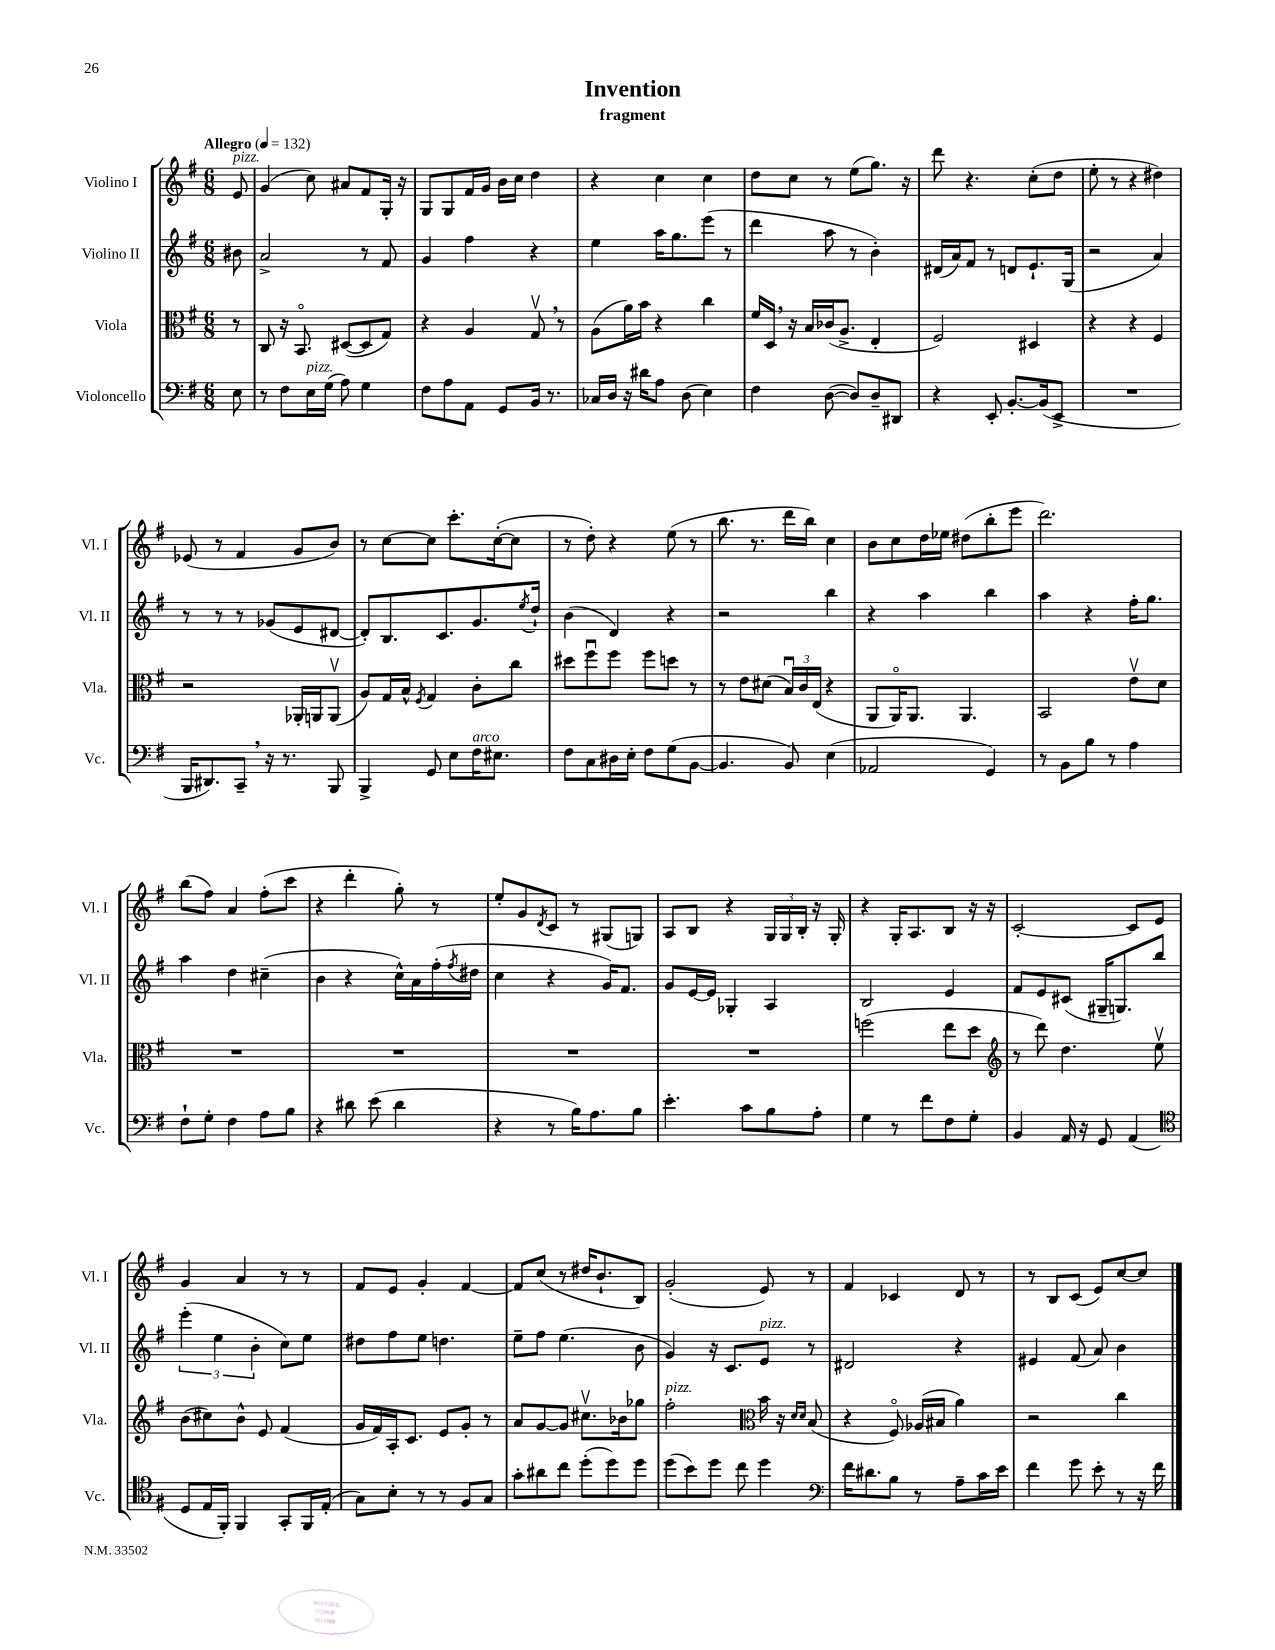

**kern	**kern	**kern	**kern
*part4	*part3	*part2	*part1
*staff4	*staff3	*staff2	*staff1
*I"Violoncello	*I"Viola	*I"Violino II	*I"Violino I
*I'Vc.	*I'Vla.	*I'Vl. II	*I'Vl. I
*clefF4	*clefC3	*clefG2	*clefG2
*k[f#]	*k[f#]	*k[f#]	*k[f#]
*M6/8	*M6/8	*M6/8	*M6/8
*MM132	*MM132	*MM132	*MM132
=	=	=	=
!	!	!	!LO:TX:a:B:t=Allegro
!	!	!	!LO:TX:a:i:t=pizz.
8E\	8r	8b#X\	8e/
=1	=1	=1	=1
8r	8C/	2a^/	(4g/
8F#\L	16r	.	.
.	8.BB/	.	.
!LO:TX:a:i:t=pizz.	!	!	!
16E\L	.	.	8cc\)
(16G\JJ	.	.	.
8A\)	([8D#X/L	.	8a#X/L
4G\	8D#/]	8r	8f#/
.	8G/J)	8f#/	16G'/Jk
.	.	.	16r
=2	=2	=2	=2
8F#\L	4r	4g/	8G/L
8A\	.	.	8G/
8AA\J	4A/	4ff#\	16f#/L
.	.	.	16g/JJ
8GG/L	.	.	16b\LL
.	.	.	16cc\JJ
16BB/Jk	8Gv,/	4r	4dd\
8.r	.	.	.
.	8r	.	.
=3	=3	=3	=3
16C-X/LL	(8A\L	4ee\	4r
16D/JJ	.	.	.
16r	16a\L)	.	.
16d#X\KL	16b\JJ	.	.
8A\J	4r	16aa\KL	4cc\
.	.	8.gg\	.
(8D\	.	.	.
4E\)	4cc\	(8eee\J	4cc\
.	.	8r	.
=4	=4	=4	=4
4F#\	16f#/LL	4ddd\	8dd\L
.	16D,/JJ	.	.
.	16r	.	8cc\J
.	16B/LL	.	.
([8D\	(16c-X/J	8aa\	8r
.	8.A^/J	.	.
8D/L])	.	8r	(8ee\L
8D~/	4E'/	4b'\)	8.gg\J)
8DD#X/J	.	.	.
.	.	.	16r
=5	=5	=5	=5
4r	2F#/)	(16d#X/LL	8ddd\
.	.	16a/J)	.
.	.	8f#/J	4.r
8EE'/	.	8r	.
[8.BB'/L	.	8dn/L	.
.	4D#X/	8.e`/	(8cc'\L
(16BB/k]	.	.	.
8EE^/J	.	.	8dd\J
.	.	(16G/Jk	.
=6	=6	=6	=6
2.r	4r	2r	8ee'\
.	.	.	8r
.	4r	.	4r
.	4F#/	4a/)	4dd#X\)
!!LO:LB:g=z
=7	=7	=7	=7
16BBB/KL	2r	8r	(8e-X/
8.DD#X/)	.	.	.
.	.	8r	8r
8CC~,/J	.	8r	4f#/
16r	.	(8g-X/L	.
8.r	.	.	.
.	16AA-X'/LL	8e/	8g/L
.	16AAn/J	.	.
8BBB/	(8AAv/J	[8d#X/J	8b/J)
=8	=8	=8	=8
4BBB^/	8A/L)	8d#'/L])	8r
.	16G/L	8.B/	[8cc\L
.	16B^^/JJ	.	.
.	8qF#/	.	.
8GG/	4G/	.	8cc\J]
.	.	8.c/	.
8E\L	.	.	8.ccc'\L
!LO:TX:a:i:t=arco	!	!	!
16F#\K	8c'\L	8.g/	.
8.E#X\J	.	.	([16cc'\k
.	8cc\J	.	8cc\J]
.	.	8qee/	.
.	.	16dd`/Jk	.
=9	=9	=9	=9
8F#\L	8dd#X\L	(4b\	8r
8C\	8ff#u\	.	8dd'\)
16D#X\L	8ff#\J	4d/)	4r
16E'\JJ	.	.	.
8F#\L	8ff#\L	.	.
(8G\	8ddn\J	4r	(8ee\
[8BB\J	8r	.	8r
=10	=10	=10	=10
4.BB/]	8r	2r	8.bb\
.	8e\L	.	.
.	.	.	8.r
.	(8d#X\J	.	.
8BB/)	24Bu/LL)	.	16ddd\LL
.	24c/	.	.
.	.	.	16bb\JJ)
.	(24E/JJ	.	.
(4E\	4r	4bb\	4cc\
=11	=11	=11	=11
2AA-X/	8AA/L	4r	8b\L
.	16AA/K)	.	8cc\
.	8.AA/J	.	.
.	.	4aa\	16dd\L
.	.	.	16ee-X\JJ
.	4.AA/	.	(8dd#X\L
4GG/)	.	4bb\	8bb'\
.	.	.	8eee\J
=12	=12	=12	=12
8r	2BB/	4aa\	2.ddd\)
8BB\L	.	.	.
8B\J	.	4r	.
8r	.	.	.
4A\	8ev\L	16ff#'\KL	.
.	.	8.gg\J	.
.	8d\J	.	.
!!LO:LB:g=z
=13	=13	=13	=13
8F#`\L	2.r	4aa\	(8bb\L
8G'\J	.	.	8ff#\J)
4F#\	.	4dd\	4a/
8A\L	.	(4cc#X~\	(8ff#'\L
8B\J	.	.	8ccc\J
=14	=14	=14	=14
4r	2.r	4b\	4r
8d#X\	.	4r	4ddd'\
(8e\	.	.	.
4d#\	.	16cc^^\LL)	8gg'\)
.	.	16a\	.
.	.	(16ff#'\	8r
.	.	8qff#/	.
.	.	16dd#X\JJ	.
=15	=15	=15	=15
4r	2.r	4cc\	8ee'/L
.	.	.	8g/
.	.	.	8qd/
8r	.	4r	8c/J
16B\KL)	.	.	8r
8.A\	.	.	.
.	.	16g/KL)	(8G#X/L
.	.	8.f#/J	.
8B\J	.	.	8Gn/J)
=16	=16	=16	=16
4.e'\	2.r	8g/L	8A/L
.	.	[16e/L	8B/J
.	.	16e/JJ]	.
.	.	4G-X'/	4r
8c\L	.	.	.
8B\	.	4A/	24G/LL
.	.	.	24G/
.	.	.	24B'/JJ
8A'\J	.	.	16r
.	.	.	16G'/
=17	=17	=17	=17
4G\	(2ffn\	2B/	4r
8r	.	.	16G'/KL
.	.	.	8.A/
8f#\L	.	.	.
8F#\	8ee\L	4e/	8B/J
8G'\J	8dd\J	.	16r
.	.	.	16r
=18	=18	=18	=18
*	*clefG2	*	*
4BB/	8r	8f#/L	[2c'/
.	8ddd\)	8e/	.
16AA/	4.dd\	(8c#X/J	.
16r	.	.	.
8GG/	.	16G#X~/KL	.
.	.	8.Gn/)	.
(4AA/	.	.	8c/L]
.	8eev\	8bb/J	8e/J
!!LO:LB:g=z
=19	=19	=19	=19
*clefC4	*	*	*
8D/L	(8b\L	(6eee'\	4g/
16E/L	8cc#X\)	.	.
.	.	6ee\	.
16FF#'/JJ)	.	.	.
4FF#/	8b^^\J	.	4a/
.	.	6b'\	.
.	8e/	.	.
8GG'/L	(4f#/	8cc\L)	8r
16FF#/L	.	8ee\J	8r
(16E'/JJ	.	.	.
=20	=20	=20	=20
8G\L)	16g/LL	8dd#X\L	8f#/L
.	16f#/)	.	.
8B'\J	16A'/J	8ff#\	8e/J
.	8.c/J	.	.
8r	.	8ee\J	4g'/
8r	8e/L	4.ddn\	.
8F#/L	8g'/J	.	[4f#/
8G/J	8r	.	.
=21	=21	=21	=21
8g'\L	8a/L	8ee~\L	8f#/L]
8a#X\	[8g/	8ff#\J	(8cc/J
8cc\J	8g/J]	(4.ee\	8r
(8dd'\L	8.cc#Xv\L	.	16dd#X/KL
.	.	.	8.b`/
8dd\)	.	.	.
.	16b-X\k	.	.
8dd\J	8gg-X\J	8b\	8B/J)
=22	=22	=22	=22
!	!LO:TX:a:i:t=pizz.	!	!
(8dd\L	2ff#'\	4g/)	(2g'/
8b\)	.	.	.
8dd\J	.	16r	.
.	.	8.c/L	.
8cc\	.	.	.
*	*clefC3	*	*
!	!	!LO:TX:a:i:t=pizz.	!
4dd\	16b\	8e/J	8e/)
.	16r	.	.
.	16qqd/LL	.	.
.	16qqd/JJ	.	.
.	(8B/	8r	8r
=23	=23	=23	=23
*clefF4	*	*	*
16f#\KL	4r	2d#X/	4f#/
8.d#X\	.	.	.
8B\J	8F#/)	.	4c-X/
8r	(16A-X/LL	.	.
.	16B#X/JJ	.	.
8A~\L	4a\)	4r	8d/
16c\L	.	.	8r
16e\JJ	.	.	.
=24	=24	=24	=24
4f#\	2r	4e#X/	8r
.	.	.	8B/L
8g\	.	(8f#/	(8c/J
8e'\	.	8a/)	8e/L)
8r	4cc\	4b\	[8cc/
16r	.	.	8cc/J]
16f#\	.	.	.
==	==	==	==
*-	*-	*-	*-
